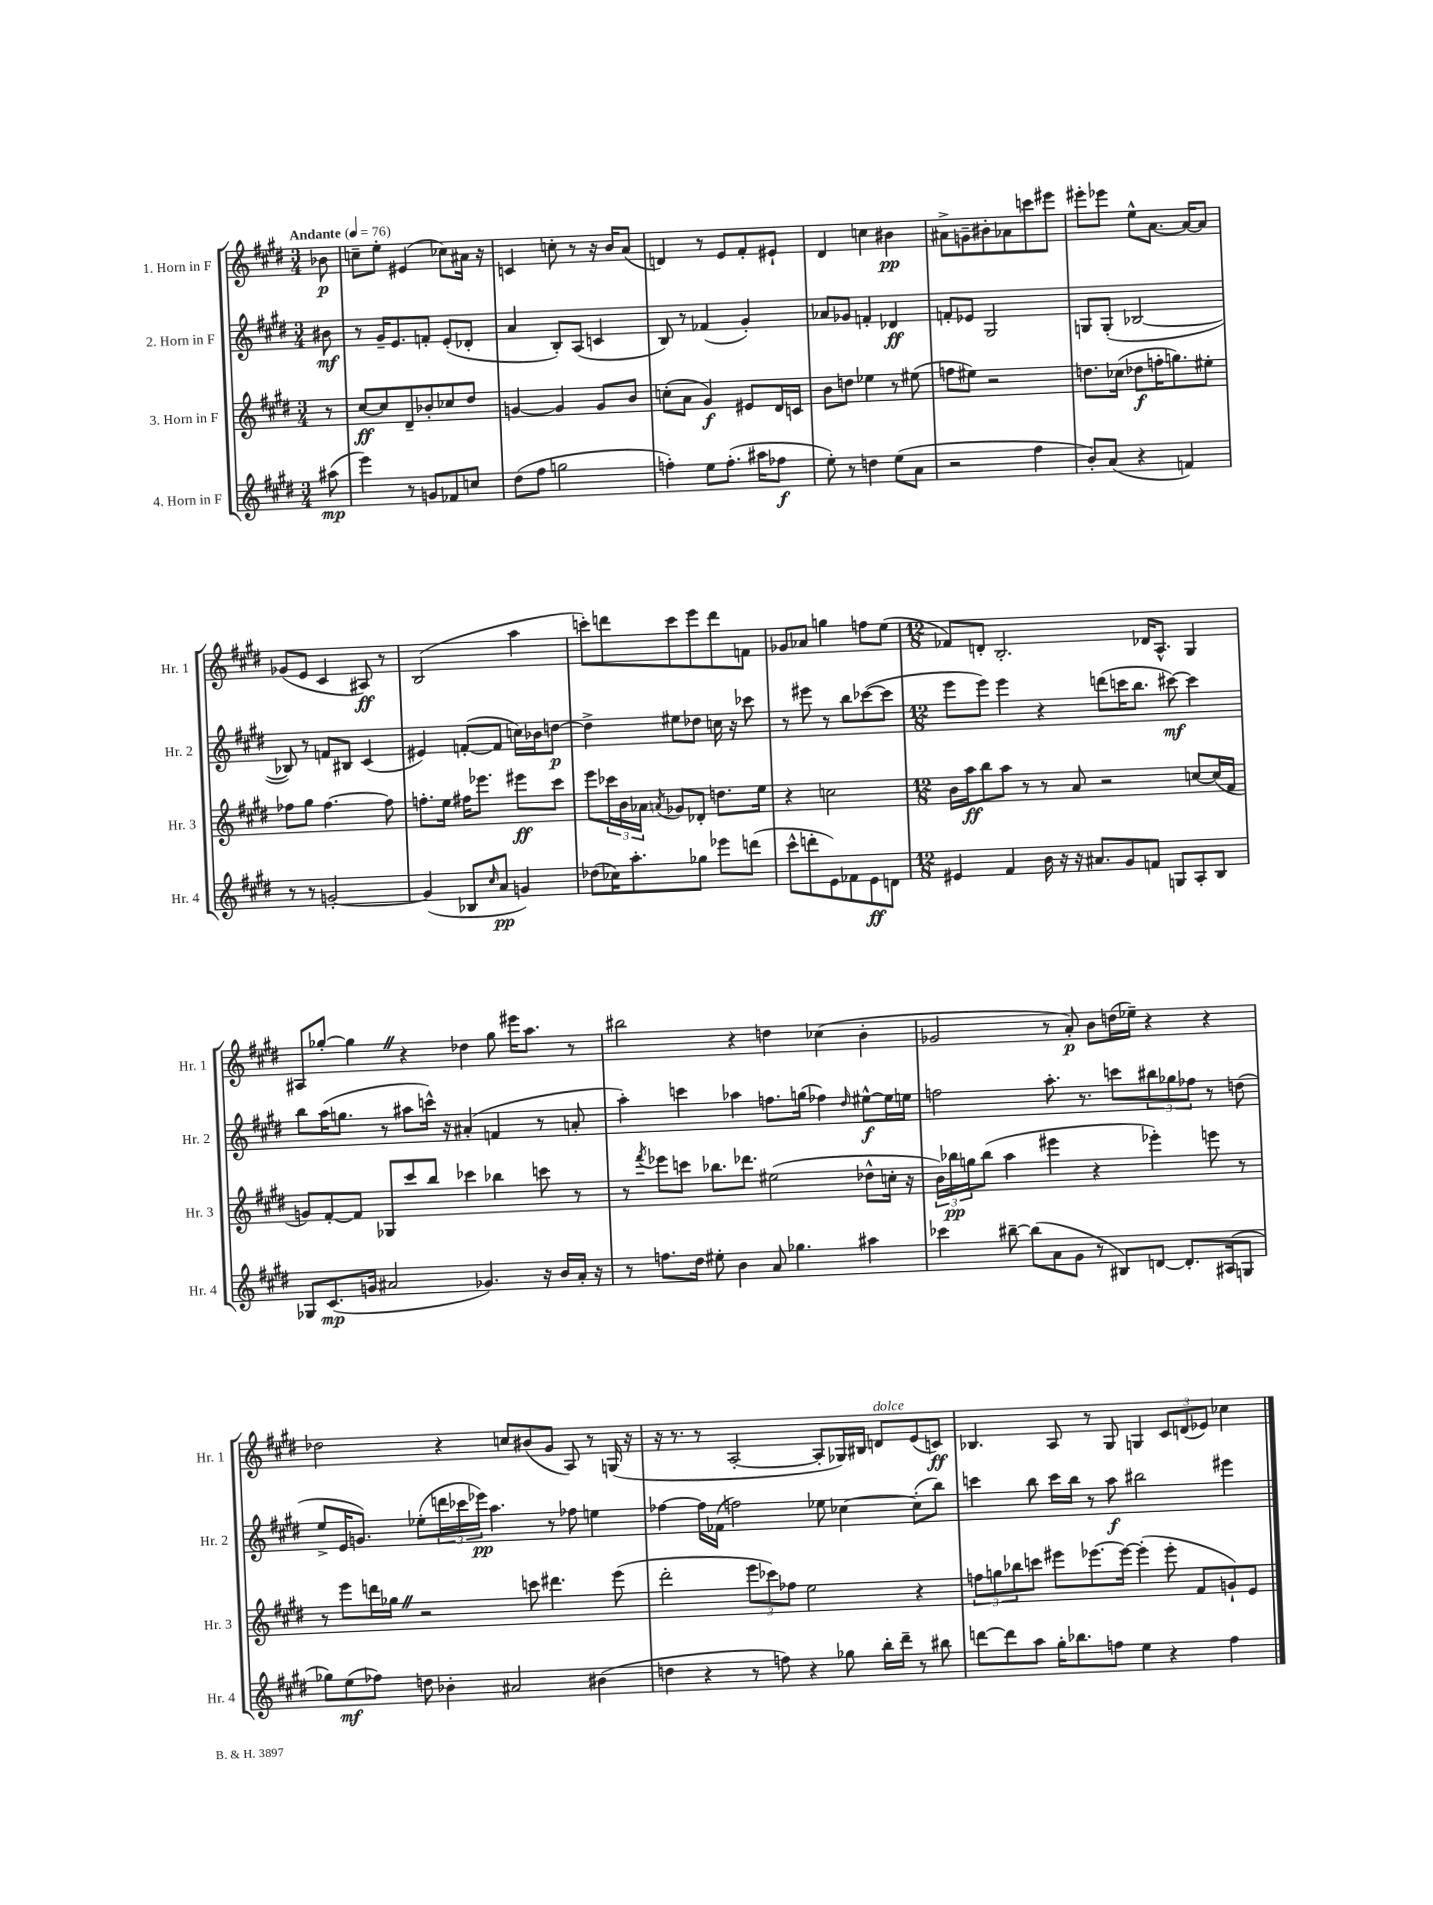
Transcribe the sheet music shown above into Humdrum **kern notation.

**kern	**kern	**kern	**kern
*staff4	*staff3	*staff2	*staff1
*clefG2	*clefG2	*clefG2	*clefG2
*k[f#c#g#d#]	*k[f#c#g#d#]	*k[f#c#g#d#]	*k[f#c#g#d#]
*M3/4	*M3/4	*M3/4	*M3/4
*MM76	*MM76	*MM76	*MM76
(8aa#	8r	8b#	8b-
=	=	=	=
4eee)	[8cc#	8r	8cc~
.	8cc#]	16g#~	8ee'
.	.	8.e	.
8r	8d#~	.	(4e#
8g	8b-'	8f'	.
8f-	8cc-	(8e'	8cc-)
8cc	8dd#	8d-'	16a#
.	.	.	16r
=	=	=	=
(8dd#	[4g	4a	4c
8ff#	.	.	.
2gg	4g]	8B')	8cc'
.	.	(8A	8r
.	8g	4c	16r
.	.	.	16b
.	8b	.	(8a
=	=	=	=
4ff')	(8cc'	8B)	4d)
.	8a	8r	.
8ee	4g#)	(4f-	8r
(8.ff'	.	.	8e
.	8e#	4g#')	8f#'
16aa#	.	.	.
8ff-	16d#	.	8e#`
.	16c	.	.
=	=	=	=
8ee')	8b	8a-	4d#
8r	8dd	8g-	.
4dd	4ee-	4f'	4cc
(8ee	8r	4d-	4b#
8a	(8ee#	.	.
=	=	=	=
2r	8ff	8f'	8a#^
.	8ee#)	8e-	8g~
.	2r	2G#	8b#'
.	.	.	8a-
4ff#	.	.	8ccc
.	.	.	8eee#
=	=	=	=
8b')	8.dd	8G	8eee#'
(8a	.	(8G'	8eee-
.	(16cc-	.	.
4r	8dd-	[2B-	8ee^^
.	16ff'	.	[8.a
.	8.gg)	.	.
4f)	.	.	.
.	.	.	16a_
.	8ee#'	.	8a]
=	=	=	=
8r	8ff-	8B-])	(8g-
8r	8gg#	8r	8e
[2g'	[4.ff-	8f	4c#
.	.	8B#	.
.	.	(4c#	8A#)
.	8ff-]	.	8r
=	=	=	=
(4g]	8.ff'	4e#)	(2B
.	16ee	.	.
8B-	16ff#	([8f'	.
.	8.eee-	.	.
16qqcc#	.	.	.
8a	.	8f]	.
4g)	8eee#	16cc)	4aa
.	.	16b-	.
.	8ccc#	[8dd	.
=	=	=	=
(8dd-	8eee	4dd^]	8ccc')
16cc-)	24ccc-	.	8ddd
.	24b	.	.
8.aa'	.	.	.
.	24a-	.	.
.	8qa	.	.
.	8g-	8ee#	8ccc
8gg-	8d-'	8dd-	8eee
8eee-	8.dd	16cc	8ddd
.	.	16r	.
(8ddd	.	8ccc-	8f
.	16ee	.	.
=	=	=	=
8ccc#^^	4r	8r	8g-
8ddd'	.	8eee#	8a-
8e)	2cc	8r	4gg
8f-	.	8bb	.
8e	.	([8ccc-	8ff
8d	.	8ccc-]	(8ee
=	=	=	=
*M12/8	*M12/8	*M12/8	*M12/8
4e#	16b	8eee	8f-)
.	16aa	.	.
.	8bb	8eee)	8d'
4f#	8aa	4eee	2.B'
.	8r	.	.
16b	8r	4r	.
16r	.	.	.
16r	8a	.	.
8.a#	.	.	.
.	2r	(8ddd	.
8g#	.	16ccc	.
.	.	8.bb	.
8f	.	.	16d-
.	.	.	8.A^^
8G	.	[8ccc#)	.
8A'	[8cc	4ccc#]	4G#
8B	(16cc]	.	.
.	16f#	.	.
=	=	=	=
8G-	8g)	8bb	8A#
(8.c#	[8f#'	(16aa	[8gg-'
.	.	8.gg	.
.	8f#]	.	4gg-]
16g	.	.	.
2a#	8G-	8r	.
.	8ccc#	8aa#	4r
.	8bb	16ccc^^)	.
.	.	16r	.
.	4ccc-	(4a#'	4dd-
4.g-)	.	.	.
.	4bb-	4f	8gg-
.	.	.	16eee#
.	.	.	8.aa
16r	8ccc	8r	.
16b	.	.	.
16a#'	8r	8a'	8r
16r	.	.	.
=	=	=	=
8r	8r	4aa')	2bb#
.	8qfff#	.	.
8.ff	8eee-	.	.
.	8ccc	4ccc	.
16dd#	.	.	.
8ee#'	8.bb-	.	.
4b	.	4aa-	4r
.	8.ddd-	.	.
8a	(2ee#	8.ff	4dd
4.gg-	.	.	.
.	.	(16gg	.
.	.	4ff-)	(4cc-
.	.	16qqdd#	.
4aa#	8dd-^^	[8ee#^^	4b'
.	16cc'	16ee#]	.
.	16r	16ee	.
=	=	=	=
4ccc-	24b)	2ff	2g-
.	24bb-	.	.
.	24gg	.	.
.	(8bb-	.	.
[8bb#~	4aa	.	.
(8bb#]	.	.	.
8a	4eee#	8.aa'	8r
8g#	.	.	8a')
.	.	8.r	.
8r	4r	.	8b
8B#)	.	8ccc	(16dd
.	.	.	16ee-~)
[8d	4eee-')	12bb#	4r
.	.	12gg-	.
8.d']	.	.	.
.	.	12ff-	.
.	8eee	8r	4r
(16A#	.	.	.
8G	8r	(8dd	.
=	=	=	=
8gg-)	8r	8ee^	2dd-
(8ee	8eee	16e	.
.	.	8.g)	.
8ff-)	16ddd	.	.
.	16gg-	.	.
8dd	2r	(8ee-'	.
4b-'	.	24ddd	4r
.	.	24ccc-	.
.	.	24eee-)	.
.	.	4.aa	.
2a#	.	.	8cc
.	8ccc	.	(8b#
.	4.ddd#	8r	8g#
.	.	8ff-	8A)
(4b#	.	4ee	8r
.	(8eee	.	(16G
.	.	.	16r
=	=	=	=
4dd	2ddd#'	[4ff-	16r
.	.	.	8.r
4r	.	16ff-]	8r
.	.	(16f-	.
.	.	2ff)	[2A'
8r	12eee	.	.
.	12ccc-)	.	.
8ff)	.	.	.
.	12ff-	.	.
4r	2ee	.	.
.	.	8ee-	8A']
8gg-	.	[4cc-	16G-)
.	.	.	16B#
16bb'	.	.	8d
16ddd#~	.	.	.
8r	4r	(8cc-']	(8e
8bb#	.	8bb)	8c)
=	=	=	=
[8ddd	12ff	4ccc	4.B-
.	12gg	.	.
8ddd]	.	.	.
.	12bb-	.	.
8aa	8ccc	8bb	.
16gg#'	8eee#	16ccc	8A
8.bb-	.	16bb	.
.	[8.eee-	8r	8r
8ff	.	8aa	8G#
.	16eee-_	.	.
4ee	(4eee-']	2bb#	4G
4r	8eee-'	.	12c#
.	.	.	(12d
.	8f#	.	.
.	.	.	12e-)
4ff	8g`)	4eee#	4cc-
.	8e	.	.
==	==	==	==
*-	*-	*-	*-
